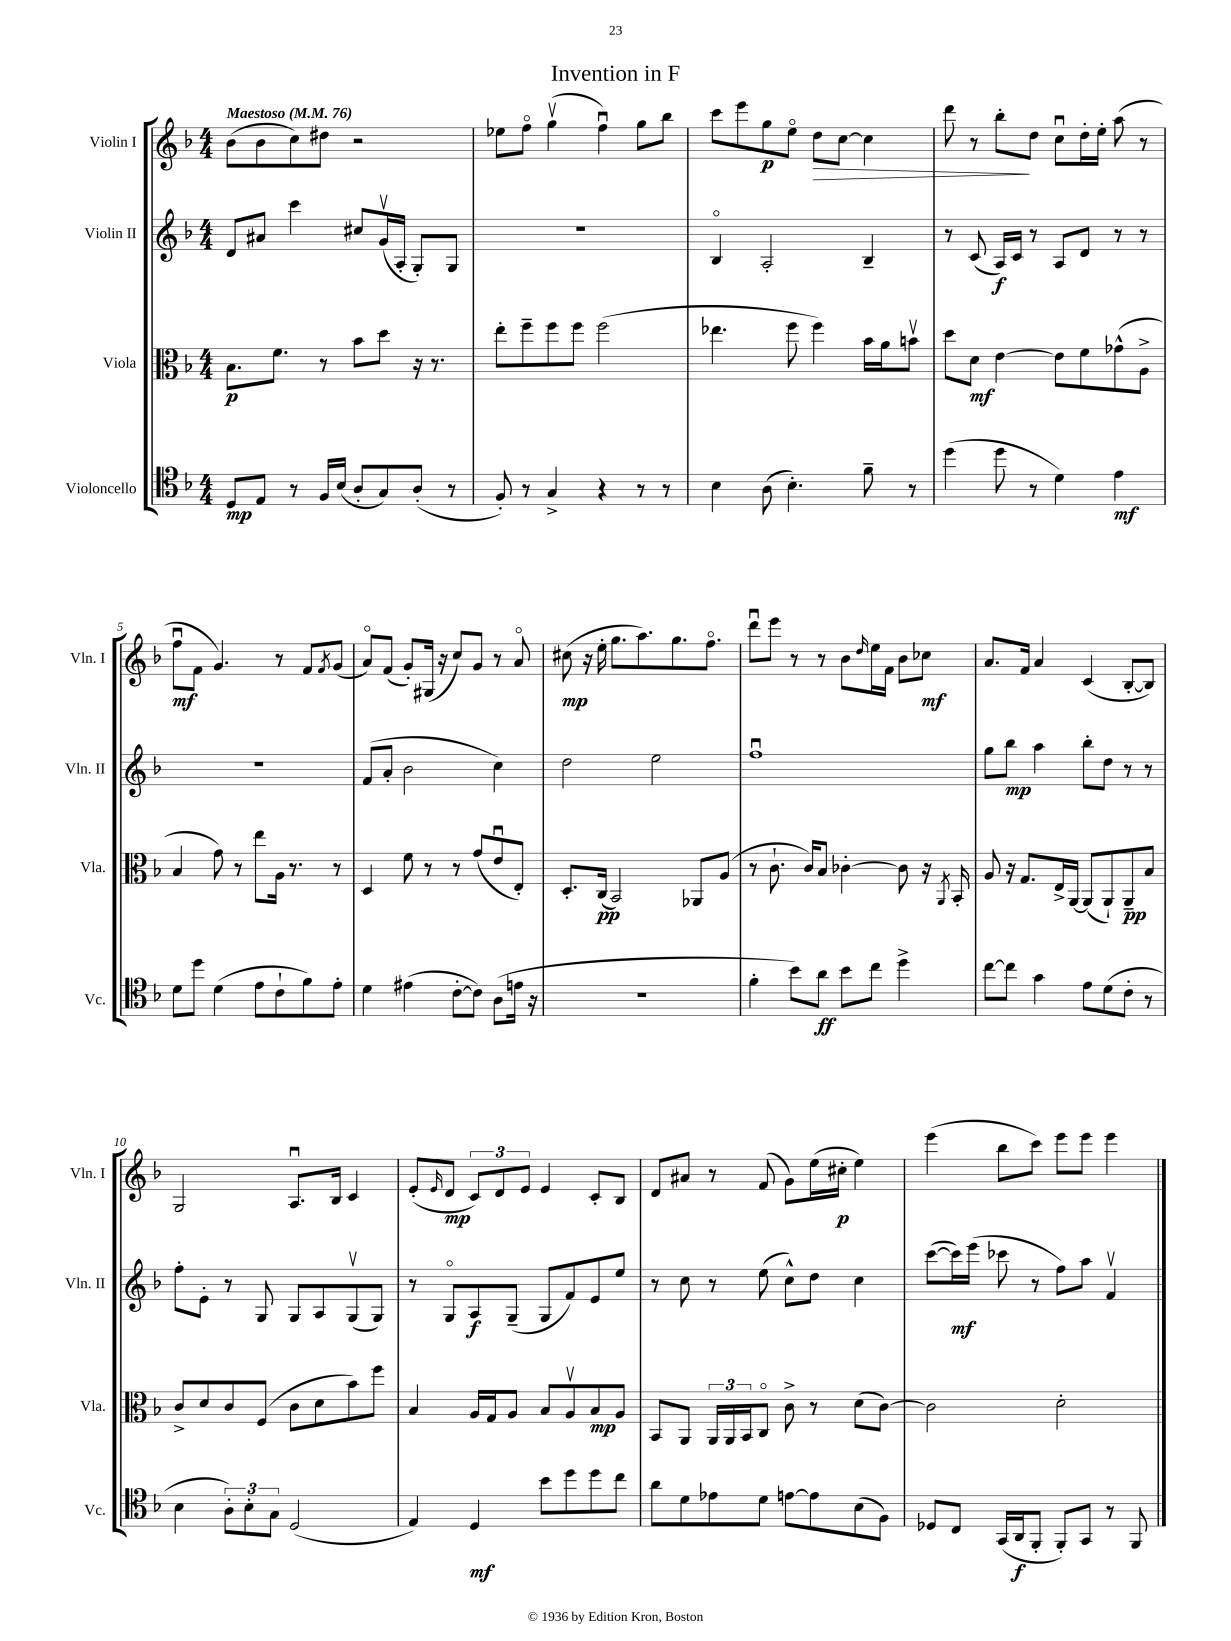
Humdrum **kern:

**kern	**kern	**kern	**kern
*staff4	*staff3	*staff2	*staff1
*clefC4	*clefC3	*clefG2	*clefG2
*k[b-]	*k[b-]	*k[b-]	*k[b-]
*M4/4	*M4/4	*M4/4	*M4/4
*MM76	*MM76	*MM76	*MM76
8D	8.B-	8d	(8b-
8E	.	8a#	8b-
.	8.f	.	.
8r	.	4ccc	8cc)
16F	8r	.	8dd#
(16B-	.	.	.
8A'	8b-	8cc#	2r
8G)	8dd	(16gv	.
.	.	16A'	.
(8A'	16r	8G')	.
.	8.r	.	.
8r	.	8G	.
=	=	=	=
8F')	8ee'	1r	8ee-
8r	8ff~	.	8ffo
4G^	8ff	.	(4ggv
.	8ff	.	.
4r	(2ff	.	4ffu)
8r	.	.	8gg
8r	.	.	8bb-
=	=	=	=
4B-	4.ee-	4B-o	8ccc
.	.	.	8eee
(8A	.	2A'	8gg
4.B-')	8ff	.	8eeo
.	4ff)	.	8dd
.	.	.	[8cc
8f~	16b-	4B-~	4cc]
.	16a	.	.
8r	8bv	.	.
=	=	=	=
(4dd	8dd	8r	8ddd
.	8d	(8c	8r
8dd	[4e	16A)	8bb-'
.	.	16c	.
8r	.	8r	8dd
4d)	8e]	8A	8ccu
.	8f	8d	16dd'
.	.	.	16ee'
4e	(8g-^^	8r	(8aa
.	8A^	8r	8r
=	=	=	=
8d	4B-	1r	8ffu
8dd	.	.	8f
(4d	8g)	.	4.g)
.	8r	.	.
8e	8ee	.	.
8c`	16A	.	8r
.	8.r	.	.
8f)	.	.	8f
.	.	.	8qf
8e'	8r	.	(8g
=	=	=	=
4d	4D	(8f	8ao)
.	.	8a'	(8f
(4e#	8f	2b-	8g')
.	8r	.	(16G#
.	.	.	16r
[8c'	8r	.	8cc)
8c])	(8g	.	8g
(8A	8eu	4cc)	8r
16e	8E')	.	8ao
16r	.	.	.
=	=	=	=
1r	8.D'	2dd	(8cc#
.	.	.	16r
.	(16C	.	16ee'
.	2BB-)	.	8.gg
.	.	.	8.aa)
.	.	2ee	.
.	.	.	8.gg
.	8AA-	.	.
.	.	.	8.ffo
.	(8A	.	.
=	=	=	=
4f'	8r	1ffu	8dddu
.	8.c`	.	8eee
8b-)	.	.	8r
.	16c)	.	.
8a	8B-	.	8r
8b-	[4c-'	.	8b-
.	.	.	16qqdd
8cc	.	.	16ee
.	.	.	16f
4dd^	8c-]	.	8b-
.	16r	.	8cc-
.	8qAA	.	.
.	16BB-'	.	.
=	=	=	=
[8cc	8A	8gg	8.a
8cc]	16r	8bb-	.
.	8.G	.	16f
4g	.	4aa	4a
.	16E^	.	.
.	[16AA	.	.
8e	(8AA]	8bb-'	(4c
(8d	8AA`)	8dd	.
8c'	8AA~	8r	[8B-'
8r	8B-	8r	8B-])
=	=	=	=
4B-	8c^	8ff'	2G
.	8d	8e'	.
12A')	8c	8r	.
12B-'	.	.	.
.	(8F	8G	.
12G	.	.	.
(2D	8c	8G	8.Au
.	8d	8A	.
.	.	.	16B-
.	8b-)	(8Gv	4c
.	8ff	8G)	.
=	=	=	=
4E)	4B-	8r	(8e'
.	.	.	16qqe
.	.	8Go	8d
4D	16A	8A	12c)
.	16G	.	.
.	.	.	12d
.	8A	(8G~	.
.	.	.	12e
8b-	8B-	8G	4e
8dd	8Av	8f)	.
8dd	8B-	8e	8c'
8cc	8A	8ee	8B-
=	=	=	=
8a	8BB-	8r	8d
8d	8AA	8cc	8a#
8e-	24AA	8r	8r
.	24AA	.	.
.	24BB-	.	.
8d	8Co	(8ee	(8f
[8e	8c^	8cc^^)	8g)
8e]	8r	8dd	(16ee
.	.	.	16cc#'
(8B-	(8d	4cc	4ee)
8F)	[8c)	.	.
=	=	=	=
8D-	2c]	([8ccc	(4eee
8C	.	16ccc])	.
.	.	(16eee	.
(16GG	.	8ccc-	8bb-
16AA	.	.	.
8FF'	.	8r	8ccc)
8FF')	2d'	8ff)	8eee
8GG	.	8aa	8eee
8r	.	4fv	4eee
8FF	.	.	.
==	==	==	==
*-	*-	*-	*-
